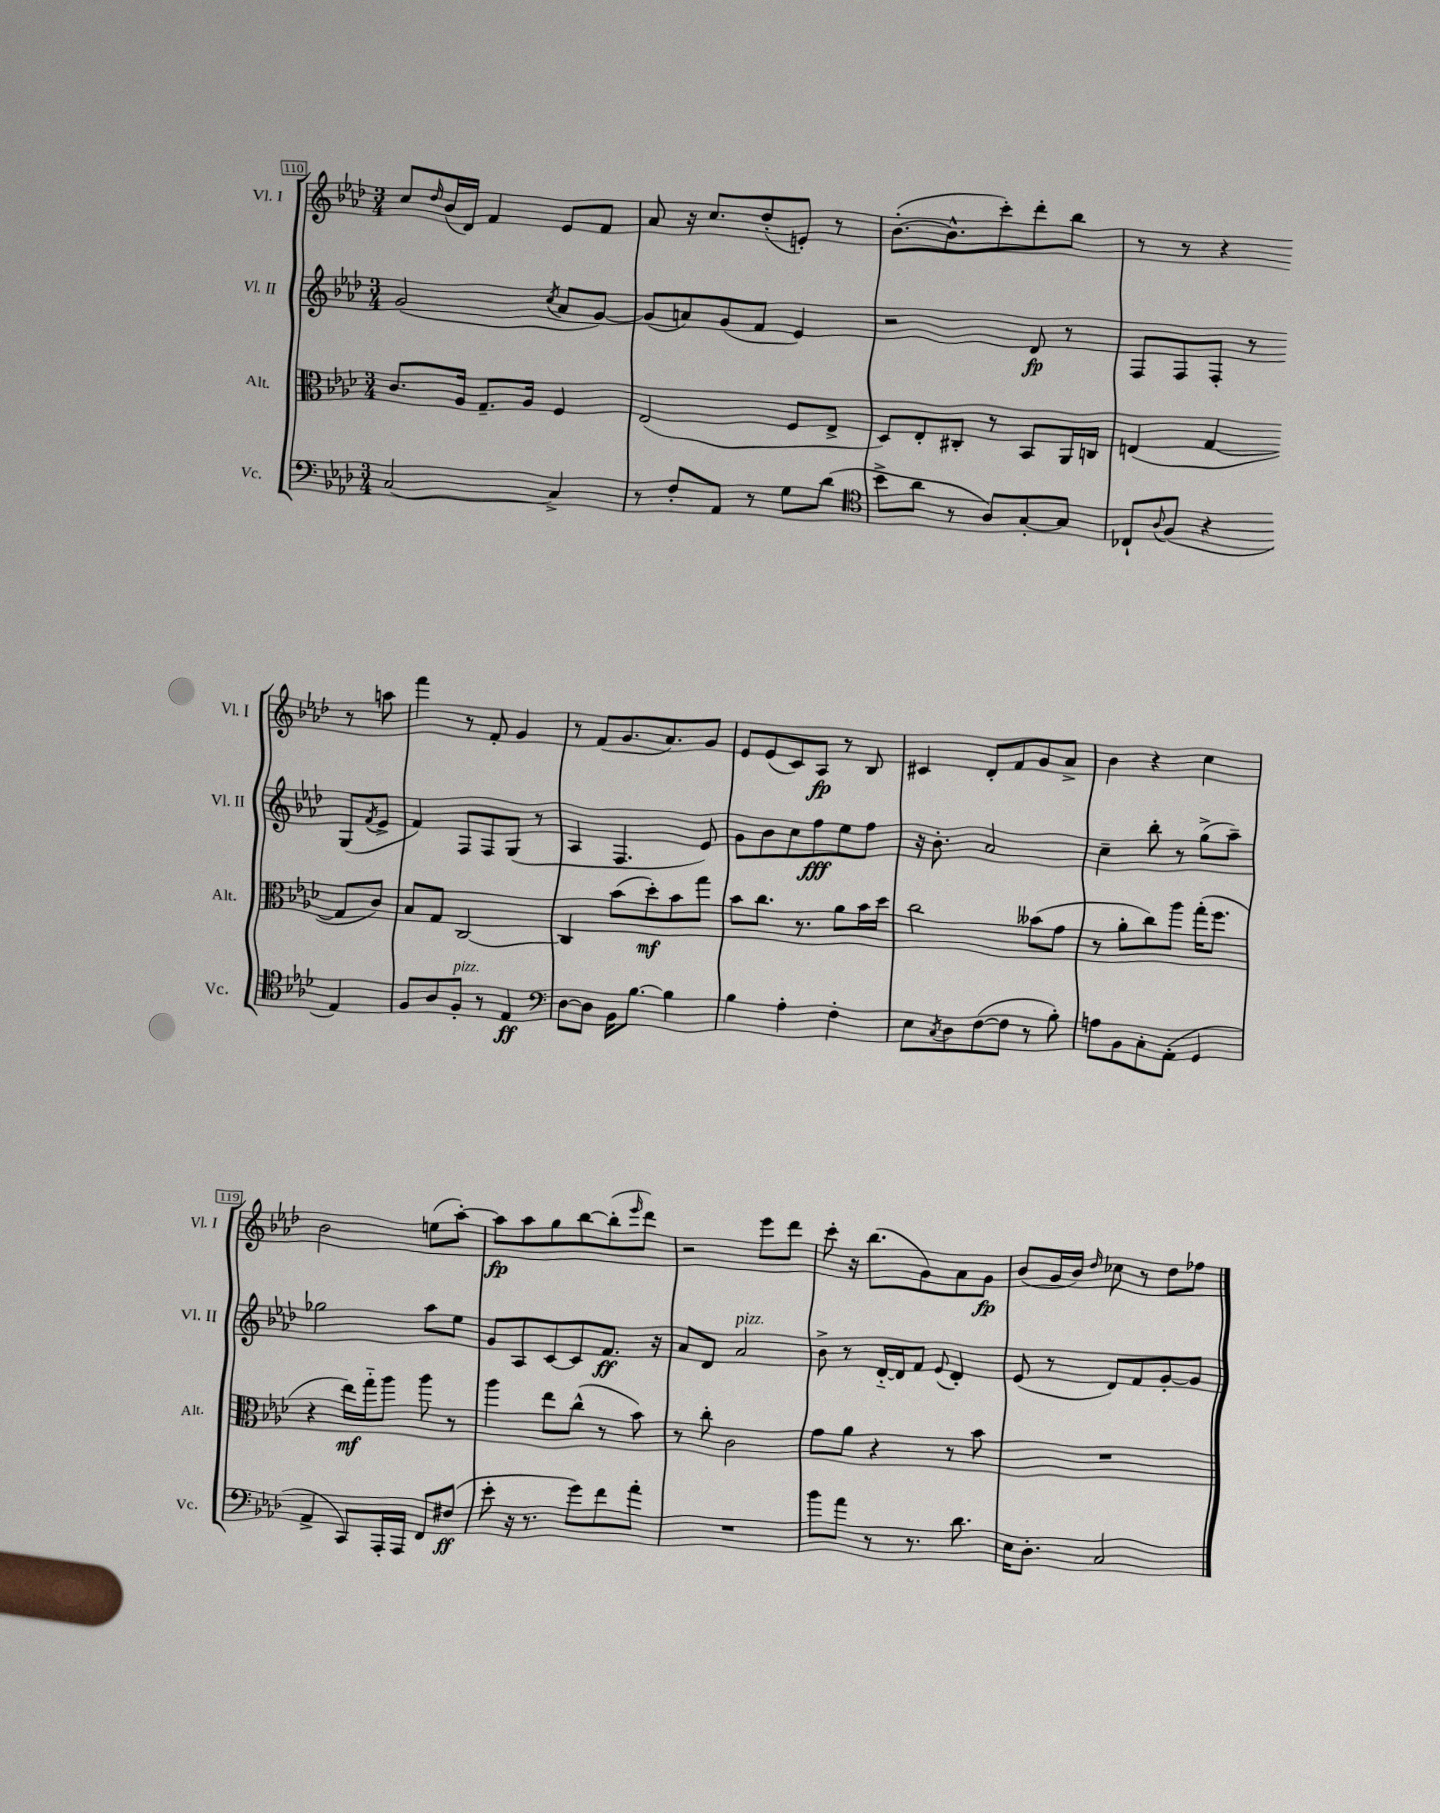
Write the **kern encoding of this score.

**kern	**kern	**kern	**kern
*staff4	*staff3	*staff2	*staff1
*clefF4	*clefC3	*clefG2	*clefG2
*k[b-e-a-d-]	*k[b-e-a-d-]	*k[b-e-a-d-]	*k[b-e-a-d-]
*M3/4	*M3/4	*M3/4	*M3/4
[2C	8.c	(2g	8cc
.	.	.	16qqdd-
.	.	.	(16b-
.	16A-	.	16d-)
.	8.G~	.	4f
.	16A-	.	.
.	.	8qcc	.
4C^]	4F	8a-	8e-
.	.	[8g)	8f
=	=	=	=
8r	(2E-	(8g]	8a-
8F'	.	8a)	16r
.	.	.	8.cc
8AA-	.	(8g	.
8r	.	8f	(8dd-'
8G	8F	4e-)	8e')
(8d-	8E-^	.	8r
=	=	=	=
*clefC4	*	*	*
8b-^	8D-)	2r	([8.b-'
8a-	8E-'	.	.
.	.	.	8.b-^^]
8r	8C#'	.	.
8A-)	8r	.	8ccc')
[8G'	8BB-	8d-	8ddd-'
8G]	16AA-	8r	8bb-
.	16C	.	.
=	=	=	=
8C-`	(4E	8F	8r
8qqA-	.	.	.
(8F	.	8F	8r
4r	[4G	8F'	4r
.	.	8r	.
4E-)	8G]	(8G	8r
.	.	8qf	.
.	8c)	8e-^	8aa
=	=	=	=
8F	8B-	4f)	4fff
8A-	8G	.	.
8F'	[2C	8F	8r
8r	.	8F	8f'
4E-	.	(8G	4g
.	.	8r	.
=	=	=	=
*clefF4	*	*	*
[8D-	4C]	4A-	8r
8D-]	.	.	(8f
16BB-	(8b-	4.F	8.g
[8.B-	.	.	.
.	8dd-')	.	.
.	.	.	8.a-)
4B-]	8b-	.	.
.	8gg	8e-)	8g
=	=	=	=
4B-	8b-	8g	8e-
.	8.cc	8b-	(8e-
4A-'	.	8cc	8c)
.	8.r	.	.
.	.	8ff	8A-
4F'	8a-	8ee-	8r
.	16b-	8ff	8B-
.	16dd-	.	.
=	=	=	=
8E-	2cc	16r	4c#
.	.	8.b-'	.
8qC	.	.	.
8D-	.	.	.
([8F	.	2a-	8d-'
8F]	.	.	8f
8r	(8b--	.	8g
8B-')	8g	.	8a-^
=	=	=	=
8A	8r	4cc~	4b-
8BB-	8a-'	.	.
8C'	8cc)	8bb-'	4r
(8AA-'	8aa-	8r	.
4GG	(16gg'	(8gg^	4cc
.	8.ff	.	.
.	.	8aa-~)	.
=	=	=	=
4AA-^	4r	2gg-	2b-
8CC)	16ee-)	.	.
.	16gg'~	.	.
16AAA-'	8aa-	.	.
16AAA-	.	.	.
8FF	8aa-	8aa-	(8ee
(8F#	8r	8ee-	[8aa-')
=	=	=	=
8e-'	4aa-	8g	8aa-]
16r	.	8A-	8aa-
8.r	.	.	.
.	8ee-	[8c	8gg
8g)	(8cc^^	8c]	[8bb-
8f	8r	8.f	(8bb-']
.	.	.	16qqeee-
8a-'	8b-)	.	8ddd-)
.	.	16r	.
=	=	=	=
2.r	8r	8a-	2r
.	8cc'	8d-	.
.	2c	2a-	.
.	.	.	8eee-
.	.	.	8ddd-
=	=	=	=
8b-	8g	8b-^	8ccc'
8a-	8a-	8r	16r
.	.	.	(8.bb-
8r	4r	[16d-'~	.
.	.	16d-]	.
8.r	.	8f	8g)
.	.	8qqe-	.
.	8r	4d-'	8a-
8.d-	.	.	.
.	8b-	.	8g
=	=	=	=
16E-	2.r	(8e-	(8b-
8.D-'	.	.	.
.	.	8r	16g
.	.	.	16b-)
.	.	.	16qqdd-
2C	.	8d-)	8cc-
.	.	8f	8r
.	.	[8g'	8dd-
.	.	8g]	8ff-
==	==	==	==
*-	*-	*-	*-
